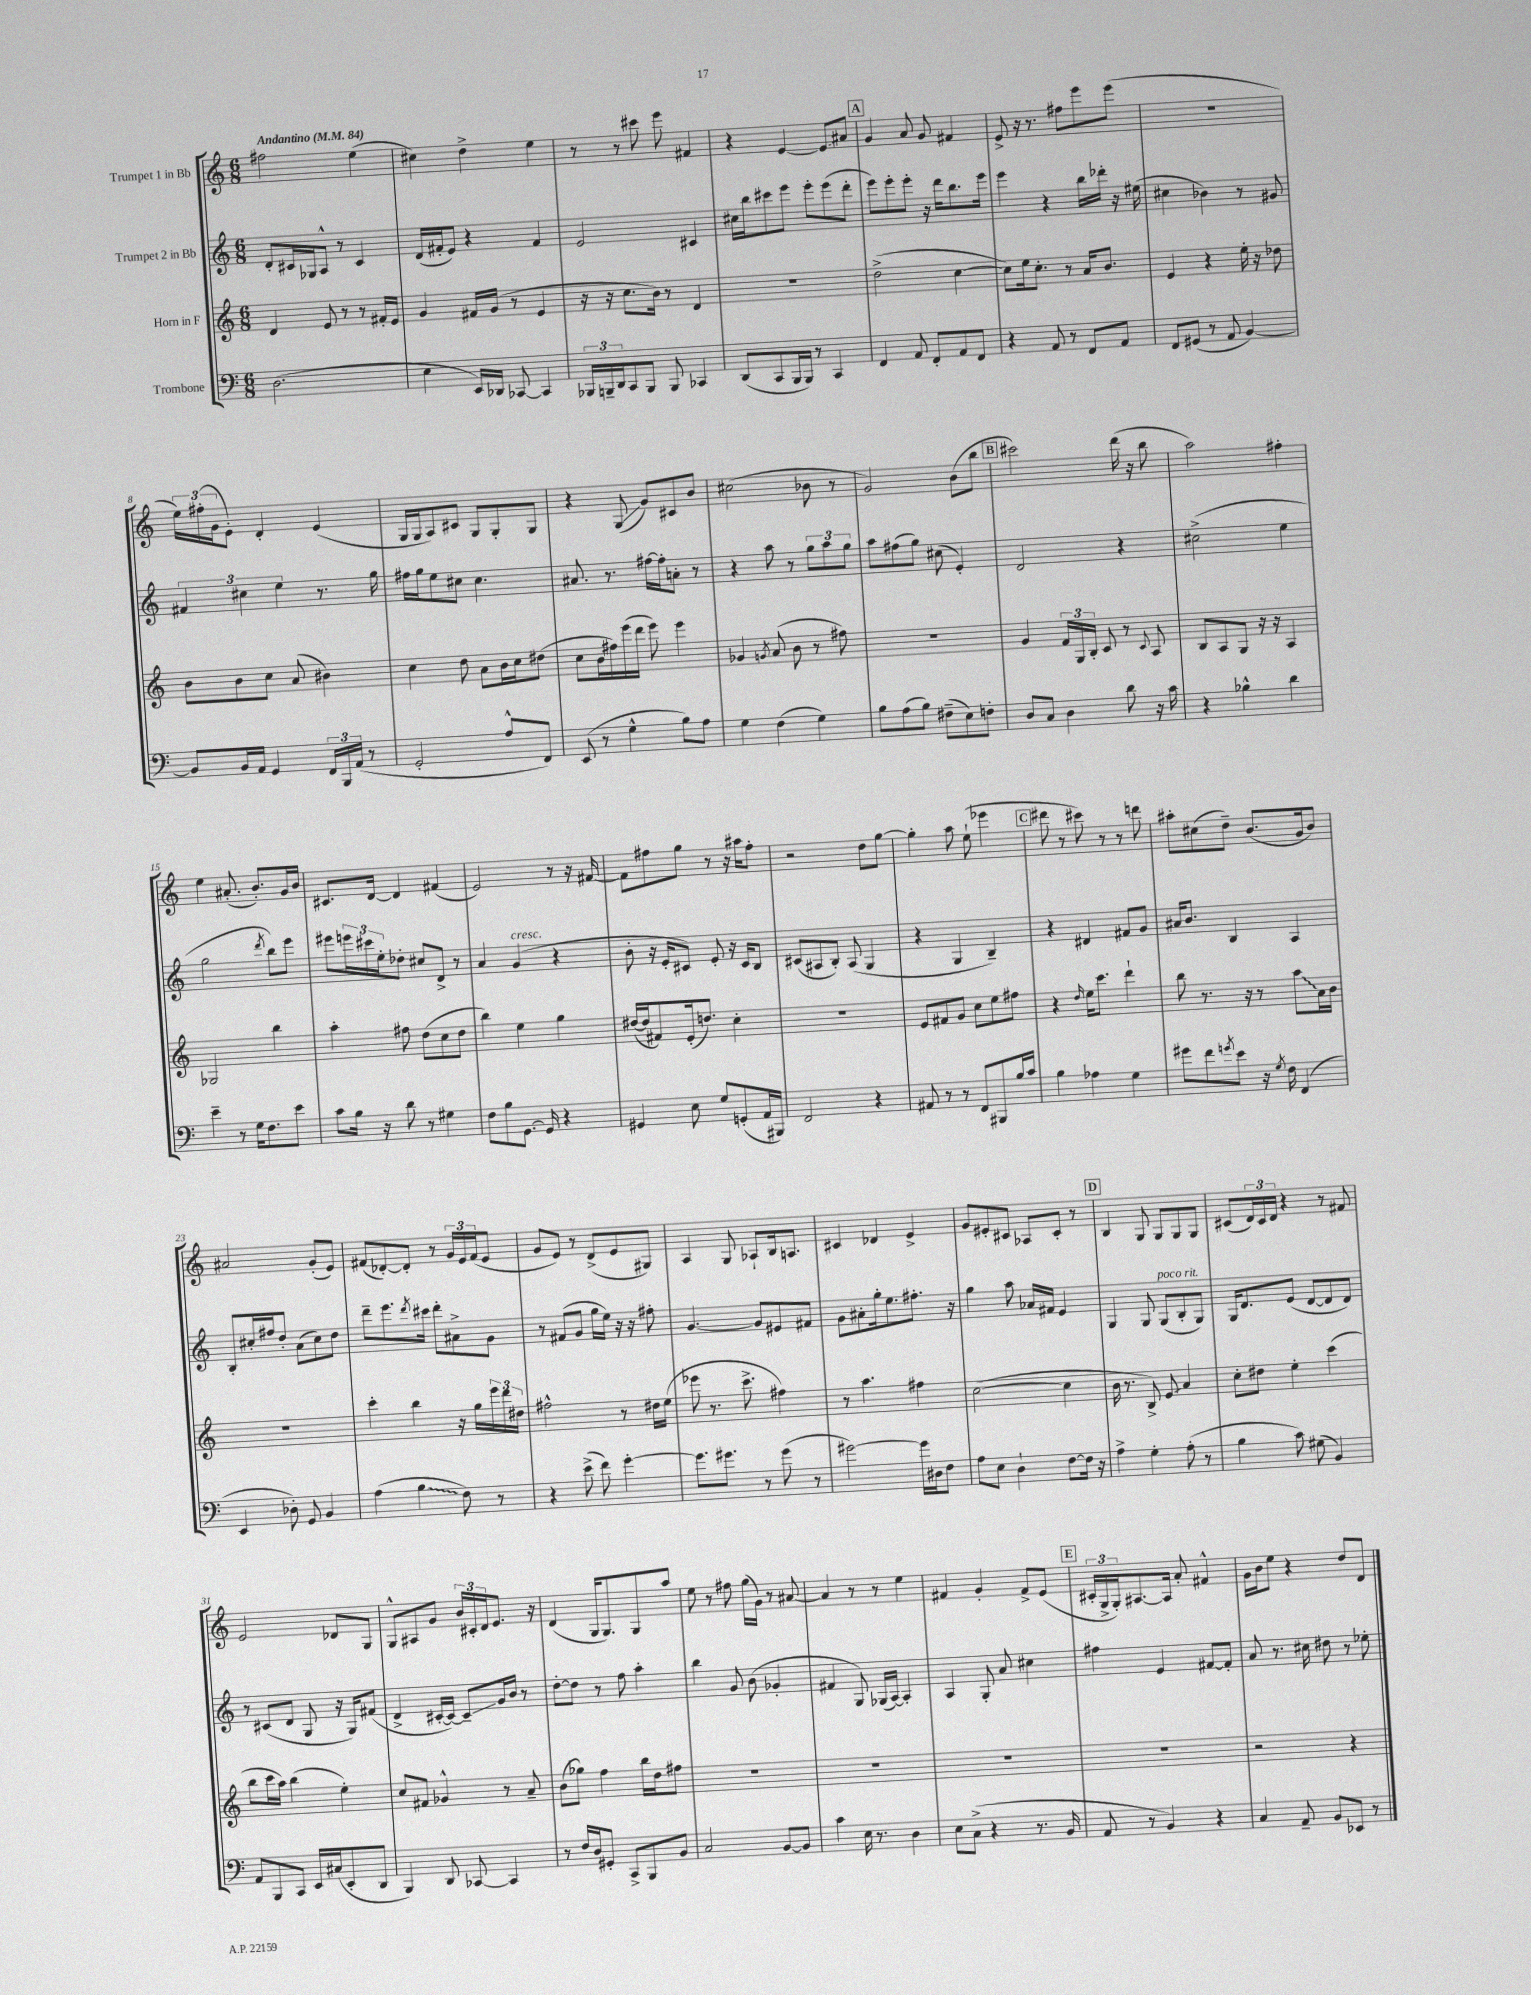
<<
\new StaffGroup <<
\new Staff = "s0" \with { instrumentName = "Trumpet 1 in Bb" } {
    \clef treble \key c \major \numericTimeSignature \time 6/8 \tempo "Andantino" 4 = 84
    fis''2 e''4( |
    cis''4) d''4-> e''4 |
    r8 r8 cis'''8 e'''8 fis'4 |
    r4 e'4~ e'8\glissando ais'8 |
    \mark \markup { \box "A" } g'4 a'8 g'8 fis'4 |
    e'8-> r16 r8. fis''8 e'''8 e'''8( |
    R2. |
    \tuplet 3/2 { e''16) fis''16-.( g'16 } e'8-.) d'4-. e'4( |
    g16 g16 a8) cis'8 g8 g8-. g8 |
    r4 g8\glissando( g'8) cis'8 b'8 |
    cis''2( bes'8 r8 |
    g'2) b'8( b''8 |
    \mark \markup { \box "B" } cis'''2) d'''16( r16 b''8 |
    a''2) fis''4-. |
    e''4 ais'8.-.( b'8.-.) g'16 b'16 |
    cis'8. d'16~ d'4 fis'4( |
    e'2) r8 r16 fis'16~ |
    fis'8 fis''8 g''8 r8 r16 ais''16 fis''8-. |
    r2 d''8 g''8~ |
    g''4-. a''8 e''8-!( ees'''4 |
    \mark \markup { \box "C" } dis'''8 r8 cis'''8) r8 r8 d'''8 |
    ais''8-. cis''8( d''8--) b'8.( g'16 b'8) |
    ais'2 g'8-.( e'8) |
    fis'8( des'8~-.) des'8-. r8 \tuplet 3/2 { g'16 e'16 fis'16( } e'8 |
    g'8 e'8) r8 d'8->( e'8 gis8) |
    a4 g8 aes8-! b16 a8. |
    cis'4 des'4 e'4-> |
    g'8 eis'8-. cis'8 aes8 cis'8-. r8 |
    \mark \markup { \box "D" } b4 g8 g8 g8 g8 |
    cis'8( \tuplet 3/2 { d'16) cis'16 d'16 } r4 r8 fis'8 |
    e'2 des'8 g8 |
    g8-^ ais8 g'8 \tuplet 3/2 { b'16 cis'16-. d'16 } e'8. r16 |
    d'4( g16 g8.) g8 a''8 |
    e''8 r8 fis''8 g''16( g'16) r8 ais'8~ |
    ais'4 r8 r8 e''4 |
    fis'4 g'4-. fis'8-> e'8( |
    \mark \markup { \box "E" } \tuplet 3/2 { cis'16-. g16-> g16-.) } ais8.~ ais16 a'8-. fis'4-^ |
    g'16 b'16 e''8 r4 d''8 d'8 \bar "|." |
}
\new Staff = "s1" \with { instrumentName = "Trumpet 2 in Bb" } {
    \clef treble \key c \major \numericTimeSignature \time 6/8
    d'8-. cis'16 ges16 a8-^ r8 cis'4 |
    d'16( fis'16-. e'8) r4 fis'4 |
    e'2 cis'4 |
    cis''16 b''16 cis'''8 e'''8 e'''8-. e'''8( d'''8-. |
    \mark \markup { \box "A" } e'''8) e'''8-. e'''8-. r16 d'''16 b''8. e'''16 |
    e'''4 r4 b''16 des'''16-. r16 eis''16( |
    cis''4 bes'4) r8 gis'8 |
    \tuplet 3/2 { fis'4 cis''4 e''4 } r8. g''16 |
    fis''16 g''16 e''8 cis''8 cis''4. |
    ais'8. r8. fis''16~ fis''16-. a'8-. r8 |
    r4 a''8 r8 \tuplet 3/2 { g''8 a''8 g''8 } |
    a''8 fis''8( g''8) cis''8( e'4-.) |
    \mark \markup { \box "B" } d'2 r4 |
    cis''2->( e''4 |
    g''2 \acciaccatura { d'''8 } b''8) e'''8 |
    eis'''8 \tuplet 3/2 { e'''16 cis'''16 e''16-. } des''8-. cis''8 d'8-> r8 |
    a'4 g'4^\markup { \italic "cresc." }( r4 |
    b'8-. r16 e'16-. cis'8) e'8-. r16 cis'16 b8 |
    cis'8( ais8 b8-.) ais8( g4 |
    r4 g4 b4--) |
    \mark \markup { \box "C" } r4 dis'4 fis'8 g'8 |
    ais'16 b'8. b4 a4 |
    b8-. cis''16-. fis''16 d''8-. a'8( cis''8) d''8 |
    d'''8-- e'''8. \acciaccatura { d'''8 } cis'''16 d'''8-. ais'8-> g'8 |
    r8 fis'8( g'8 g''16 e''16) r16 r16 fis''8-. |
    g'4.~ g'8 eis'8 fis'8 |
    g'8 ais'8-. g''16-. e''8. fis''8.-. r16 |
    g''4 a''8 aes'16 fis'16 e'4 |
    \mark \markup { \box "D" } g4 g8 g8^\markup { \italic "poco rit." }( b8-. g8) |
    g16 d'8. e'8( d'8~ d'8 d'8) |
    r8 cis'8( d'8 g8 r16 g16) fis'8( |
    d'4-> cis'16~-. cis'16~) cis'8--\glissando g'16 b'16 r8 |
    d''8~-. d''8 r8 f''8 a''4-. |
    b''4 g'8 b'8( ges'4-. |
    fis'4 g8) ges16( a16~) a4-. |
    a4 g8-. a'8 cis''4 |
    \mark \markup { \box "E" } fis''4 e'4 fis'8~ fis'8-. |
    a'8 r8. cis''16 dis''8 r8 ees''8-. \bar "|." |
}
\new Staff = "s2" \with { instrumentName = "Horn in F" } {
    \clef treble \key c \major \numericTimeSignature \time 6/8
    d'4 e'8 r8 r8 fis'16-. e'16 |
    g'4 fis'16 g'16( r8 e'4 |
    r16 r16 c''8. b'16) r8 d'4 |
    R2. |
    \mark \markup { \box "A" } d''2->( c''4~ |
    c''8) e''16 c''8.-. r8 a'16 b'8. |
    e'4 r4 e''16-. r16 des''8 |
    b'8 b'8 c''8 a'8( bis'4) |
    c''4 d''8 a'8 b'16 c''16 dis''8( |
    c''8 b'16 fis''16) e'''16( d'''16 e'''8) e'''4 |
    ges'4 \acciaccatura { g'8 } a'8( b'8 r8 fis''8) |
    R2. |
    \mark \markup { \box "B" } g'4 \tuplet 3/2 { f'16 g16 b16-. } c'8 r8 \appoggiatura { c'8 } a8 |
    b8 a8 g8 r16 r16 a4 |
    ges2 b''4 |
    a''4-. fis''8 d''8( c''8 d''8 |
    b''4) e''4 g''4 |
    dis''16~( dis''16 fis'8) e'16-.( d''8.) c''4-. |
    R2. |
    e'8 fis'8 g'8 c''8 e''8 fis''8 |
    \mark \markup { \box "C" } r4 \grace { d''16 } e''16 c'''8. d'''4-! |
    b''8 r8. r16 r8 \once \override Glissando.style = #'zigzag a''8\glissando a'16 b'16 |
    R2. |
    c'''4-. b''4 r16 g''16 \tuplet 3/2 { e'''16 d'''16 dis''16 } |
    fis''2-^ r8 dis''16 e''16( |
    ees'''8 r8. c'''8.-> fis''4) |
    r8 a''4. fis''4 |
    c''2~( c''4 |
    \mark \markup { \box "D" } b'16 r8. b8->) e'8\glissando a'4 |
    c''8-. dis''8 e''4-. c'''4( |
    b''8 c'''16 a''16) b''4( e''4-.) |
    c''8 fis'8 ges'4-^ r8 a'8-- |
    b'8( ges''8) f''4 b''16 d''16 fis''8 |
    R2. |
    R2. |
    R2. |
    \mark \markup { \box "E" } R2. |
    r2 r4 \bar "|." |
}
\new Staff = "s3" \with { instrumentName = "Trombone" } {
    \clef bass \key c \major \numericTimeSignature \time 6/8
    d2.( |
    e4 e,16) des,16 ces,8~ ces,4 |
    \tuplet 3/2 { bes,,16 b,,16-- d,16 } c,8 b,,8 b,,8 ces,4 |
    d,8( c,8 b,,16 b,,16) r8 c,4 |
    \mark \markup { \box "A" } f,4 a,8 f,8-. a,8 f,8 |
    r4 a,8 r8 f,8 a,8 |
    f,8 gis,8( r8 a,8 b,4~) |
    b,8 b,16 a,16 g,4 \tuplet 3/2 { f,16 b,,16 a,16( } r8 |
    g,2-. a8-^ f,8) |
    e,8( r8 g4-^ b8) a8 |
    g4 f4( g4) |
    b8 a8( b8) fis8--( e8) f8-. |
    \mark \markup { \box "B" } d8 c8 d4 d'8 r16 c'16 |
    r4 bes4-^ d'4 |
    e'4-- r8 g16 f8. e'8 |
    c'8 b16 r16 d'8 r8 gis4 |
    f8 b8 g,8.~ g,16 r4 |
    gis,4 e8 g8 g,8-.( a,16 bis,,16) |
    f,2 r4 |
    ais,8 r8 r8 f,8 bis,,8 b16 c'16 |
    \mark \markup { \box "C" } b4 aes4 g4 |
    gis'8 f'8 \acciaccatura { g'8 } e'8 r16 \acciaccatura { g8 } f16 f,4( |
    e,4 des8-.) g,8 b,4 |
    a4( \once \override Glissando.style = #'zigzag b4\glissando f8) r8 |
    r4 e'8->( f'8) g'4~-. |
    g'8. gis'8. r8 gis'8( r8 |
    gis'2~) gis'16 dis16 f8 |
    a8 e8 d4-! f8~ f16 r16 |
    \mark \markup { \box "D" } a4-> g4-. a8-.( r8 |
    b4 c'8) gis8( b,4) |
    a,8 b,,8 c,8 e,16 cis16( e,8-. d,8 |
    b,,4) d,8 ces,8~ ces,4 |
    r8 f16 d16 gis,8-. c,8-> b,,8 b,8 |
    c2 b,8~ b,8 |
    c'4 e16 r8. d4 |
    e8 c8->( r4 r8. b,16 |
    \mark \markup { \box "E" } a,8 r8 b,4) r4 |
    c4 a,8-- b,8 ees,8 r8 \bar "|." |
}
>>
>>
